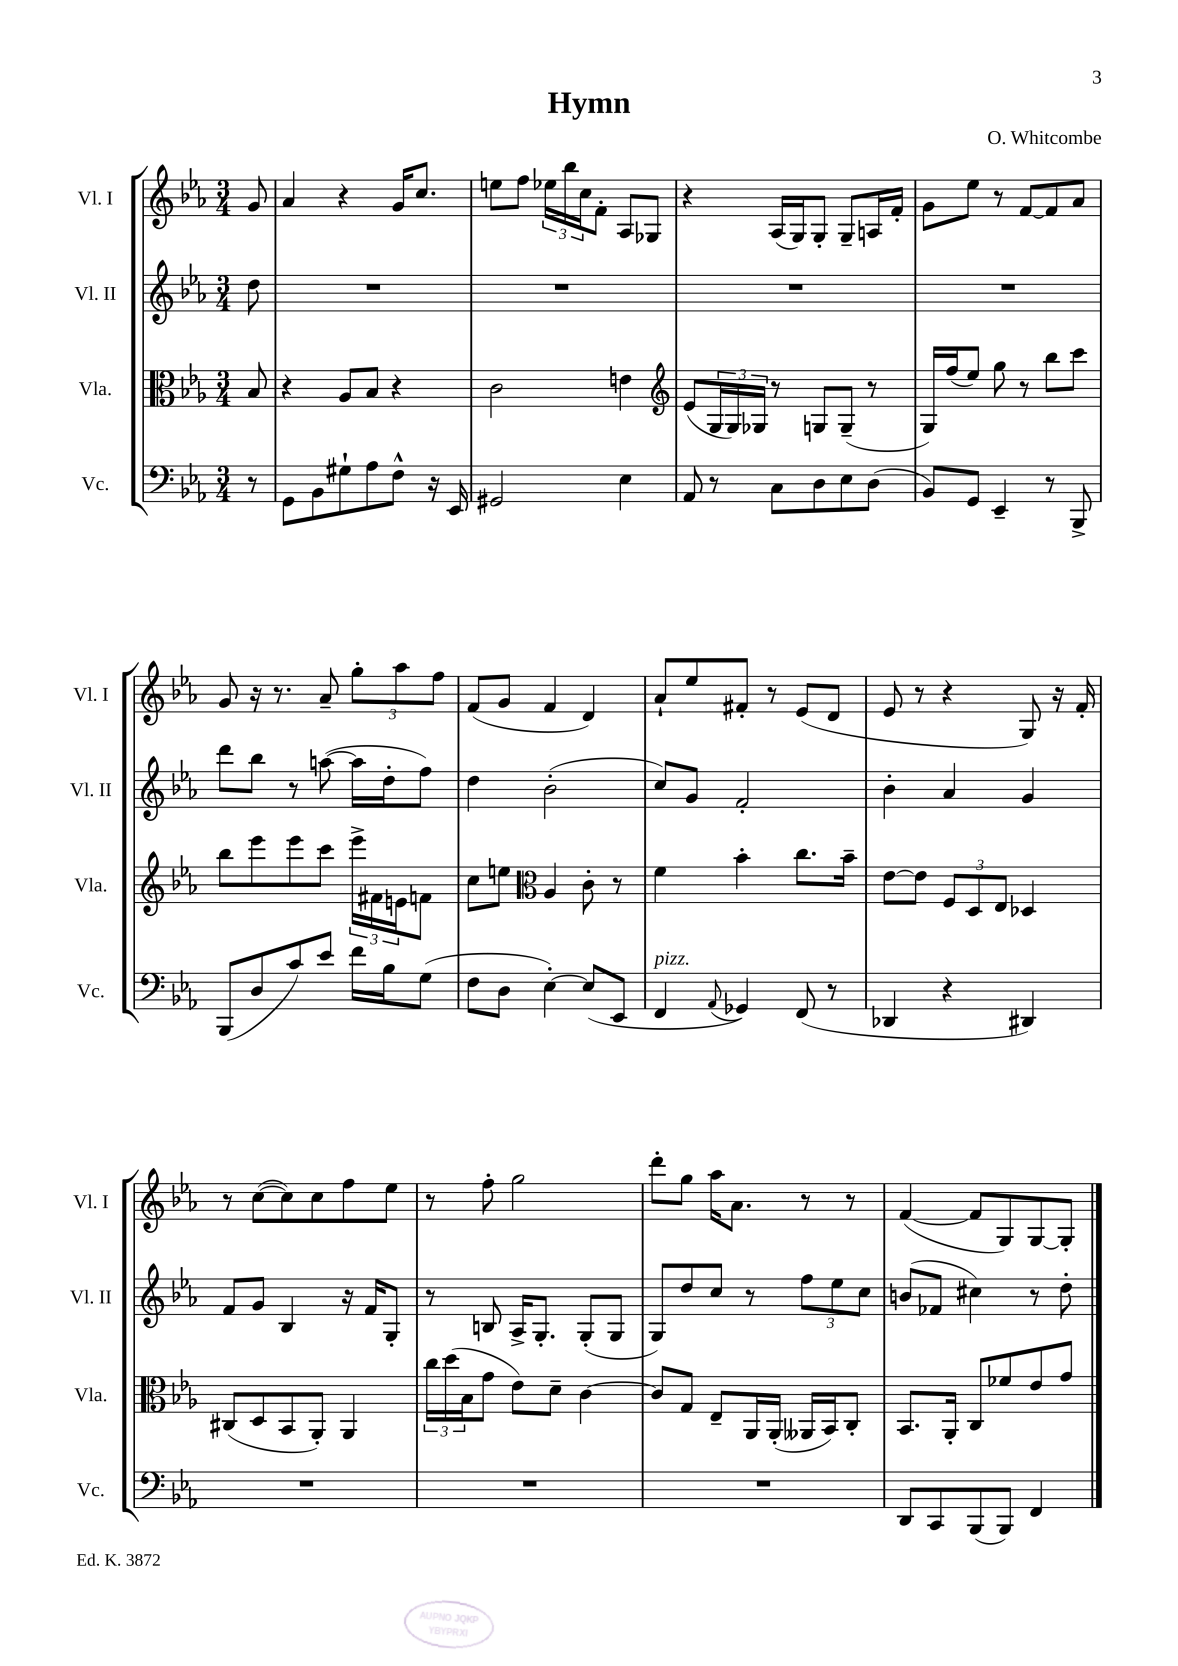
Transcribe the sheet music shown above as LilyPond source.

\header { title = "Hymn" composer = "O. Whitcombe" }
<<
\new StaffGroup <<
\new Staff = "s0" \with { instrumentName = "Vl. I" shortInstrumentName = "Vl. I" } {
    \clef treble \key ees \major \numericTimeSignature \time 3/4 \partial 8
    g'8 |
    aes'4 r4 g'16 c''8. |
    e''8 f''8 \tuplet 3/2 { ees''16 bes''16 c''16 } f'8-. aes8 ges8 |
    r4 aes16( g16) g8-. g8-- a16 f'16-. |
    g'8 ees''8 r8 f'8~ f'8 aes'8 |
    g'8 r16 r8. aes'8-- \tuplet 3/2 { g''8-. aes''8 f''8 } |
    f'8( g'8 f'4 d'4) |
    aes'8-! ees''8 fis'8-. r8 ees'8( d'8 |
    ees'8 r8 r4 g8) r16 f'16-. |
    r8 c''8~( c''8) c''8 f''8 ees''8 |
    r8 f''8-. g''2 |
    d'''8-. g''8 aes''16 aes'8. r8 r8 |
    f'4~( f'8 g8) g8~ g8-. \bar "|." |
}
\new Staff = "s1" \with { instrumentName = "Vl. II" shortInstrumentName = "Vl. II" } {
    \clef treble \key ees \major \numericTimeSignature \time 3/4 \partial 8
    d''8 |
    R2. |
    R2. |
    R2. |
    R2. |
    d'''8 bes''8 r8 a''8~( a''16 d''16-. f''8) |
    d''4 bes'2-.( |
    c''8) g'8 f'2-. |
    bes'4-. aes'4 g'4 |
    f'8 g'8 bes4 r16 f'16 g8-. |
    r8 b8 aes16-> g8.-. g8-.( g8 |
    g8) d''8 c''8 r8 \tuplet 3/2 { f''8 ees''8 c''8 } |
    b'8( fes'8 cis''4) r8 d''8-. \bar "|." |
}
\new Staff = "s2" \with { instrumentName = "Vla." shortInstrumentName = "Vla." } {
    \clef alto \key ees \major \numericTimeSignature \time 3/4 \partial 8
    bes8 |
    r4 aes8 bes8 r4 |
    c'2 e'4 |
    \clef treble ees'8( \tuplet 3/2 { g16 g16) ges16 } r8 g8 g8--( r8 |
    g16) f''16( ees''8) g''8 r8 bes''8 c'''8 |
    bes''8 ees'''8 ees'''8 c'''8 \tuplet 3/2 { ees'''16-> fis'16 e'16 } f'8 |
    c''8 e''8 \clef alto aes4 c'8-. r8 |
    f'4 bes'4-. c''8. bes'16-- |
    ees'8~ ees'8 \tuplet 3/2 { f8 d8 ees8 } des4 |
    cis8( d8 bes,8 aes,8-.) aes,4 |
    \tuplet 3/2 { c''16 d''16( bes16 } g'8 ees'8) d'8-- c'4~ |
    c'8 g8 ees8-- aes,16 aes,16-.( aeses,16 bes,16) c8-. |
    bes,8. aes,16-. c8 fes'8 ees'8 g'8 \bar "|." |
}
\new Staff = "s3" \with { instrumentName = "Vc." shortInstrumentName = "Vc." } {
    \clef bass \key ees \major \numericTimeSignature \time 3/4 \partial 8
    r8 |
    g,8 bes,8 gis8-! aes8 f8-^ r16 ees,16 |
    gis,2 ees4 |
    aes,8 r8 c8 d8 ees8 d8( |
    bes,8) g,8 ees,4-- r8 bes,,8-> |
    bes,,8( d8 c'8) ees'8 f'16 bes16 g8( |
    f8 d8 ees4~-.) ees8( ees,8 |
    f,4^\markup { \italic "pizz." } \appoggiatura { aes,8 } ges,4) f,8( r8 |
    des,4 r4 dis,4) |
    R2. |
    R2. |
    R2. |
    d,8 c,8 bes,,8( bes,,8) f,4 \bar "|." |
}
>>
>>
\layout { \context { \Score \remove "Bar_number_engraver" } }
